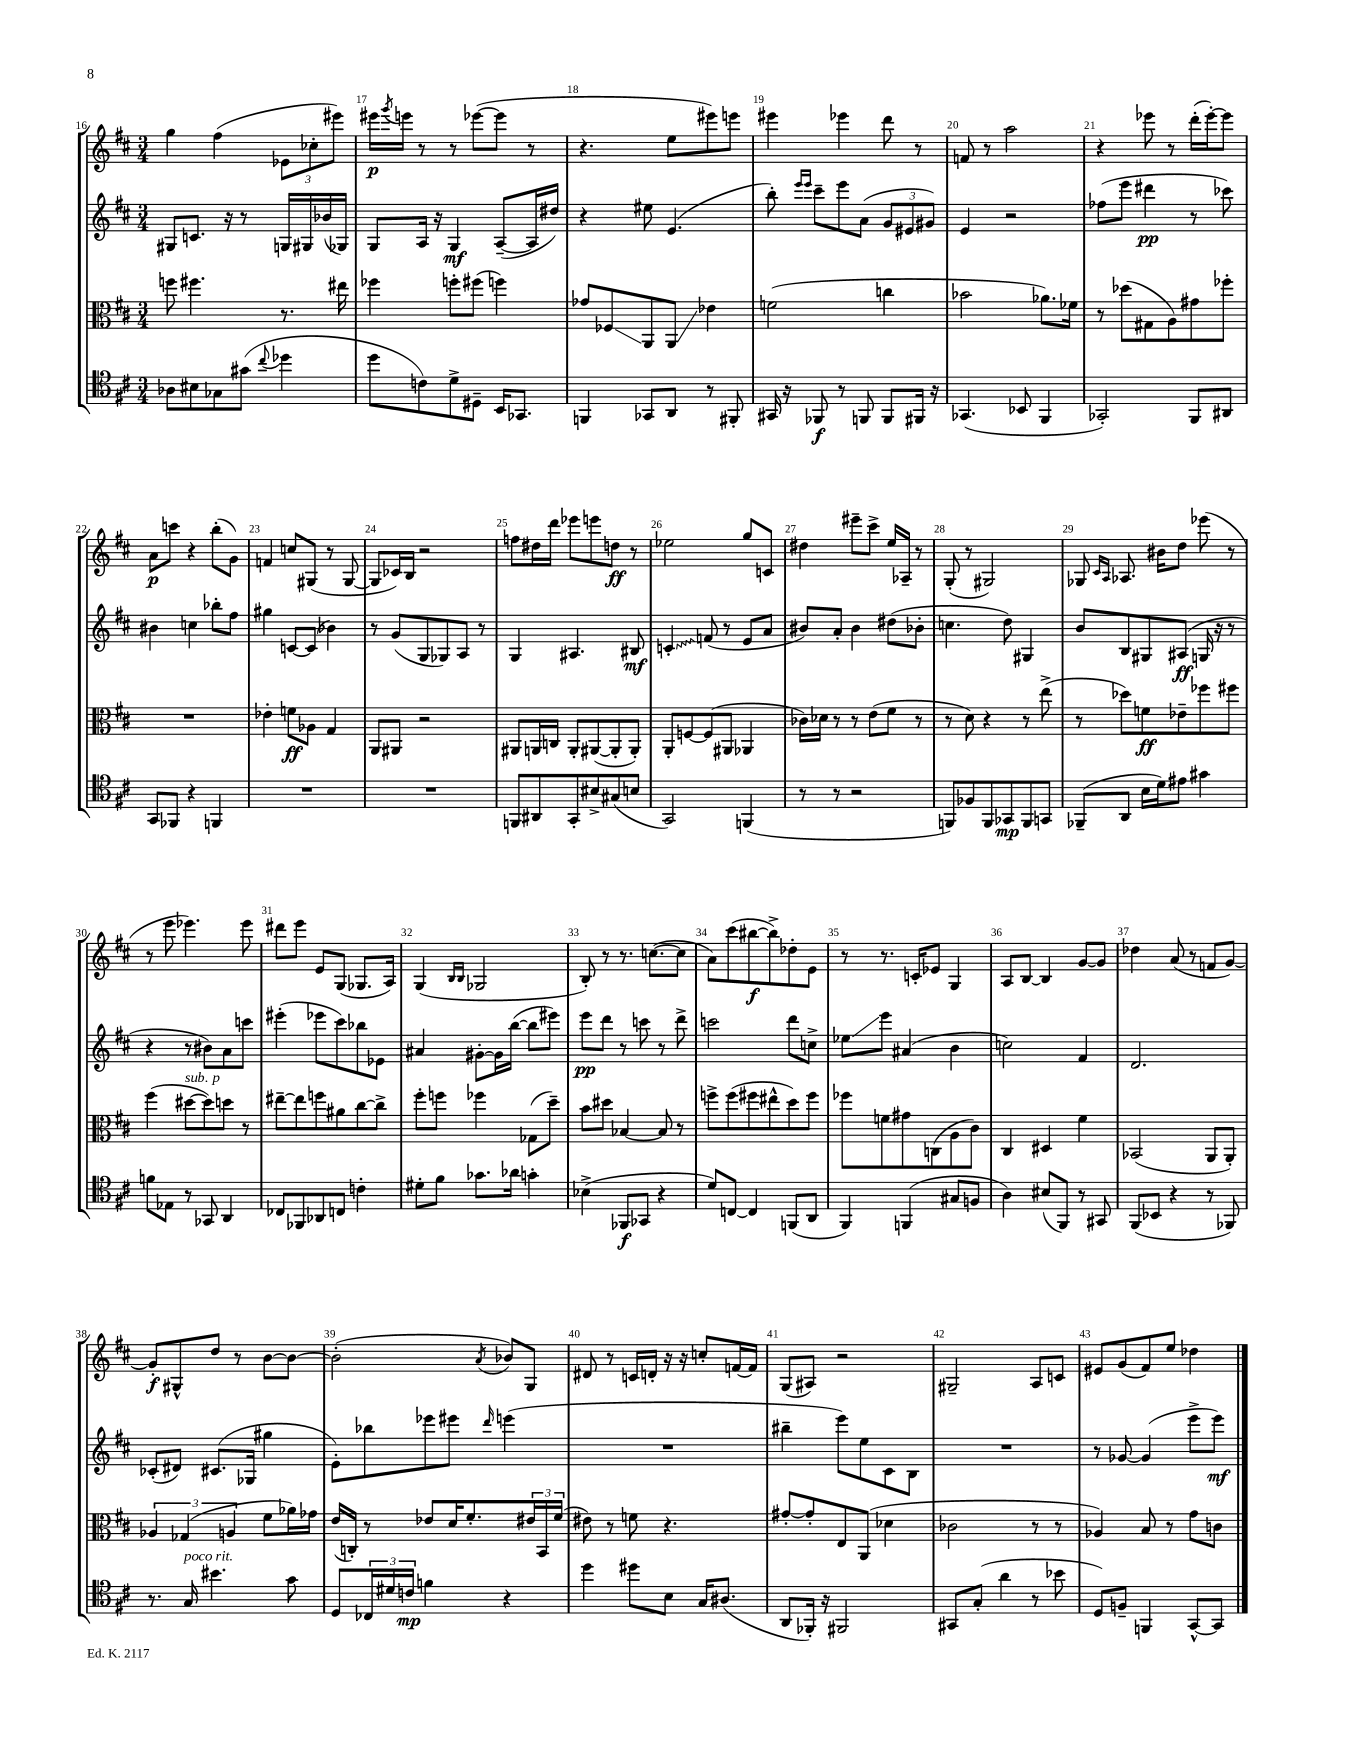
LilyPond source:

<<
\new StaffGroup <<
\new Staff = "s0" {
    \clef treble \key d \major \numericTimeSignature \time 3/4
    g''4 fis''4( \tuplet 3/2 { ees'8 ces''8-. eis'''8) } |
    eis'''16\p \acciaccatura { g'''8 } e'''16 r8 r8 ees'''8~( ees'''8 r8 |
    r4. e''8 eis'''8) e'''8 |
    eis'''4 ees'''4 d'''8 r8 |
    f'8 r8 a''2 |
    r4 ees'''8 r8 d'''16-.( ees'''16~-.) ees'''8 |
    a'8\p c'''8 r4 b''8-.( g'8) |
    f'4 c''8 gis8( r8 gis8~ |
    gis8 ces'16) b16 r2 |
    f''8 dis''16 d'''16 ees'''8 e'''8 d''8\ff r8 |
    ees''2 g''8 c'8 |
    dis''4 eis'''8-- cis'''8-> e''16 aes16-- r8 |
    g8-.( r8 gis2) |
    ges8 \grace { cis'16 a16 } aes8. bis'16 d''8 ees'''8( r8 |
    r8 e'''8 ees'''4.) ees'''8 |
    dis'''8 e'''8 e'8 g8( ges8. a16) |
    g4( \grace { b16 b16 } ges2 |
    b8-.) r8 r8. c''8.~( c''8 |
    a'8) cis'''8( bis''8~\f bis''8->) des''8-. e'8 |
    r8 r8. c'16-. ees'8 g4 |
    a8 b8~ b4 g'8~ g'8 |
    des''4 a'8( r8 f'8 g'8~) |
    g'8-.\f gis8-^ d''8 r8 b'8~ b'8~ |
    b'2-.( \acciaccatura { a'8 } bes'8) g8 |
    dis'8 r8 c'16 d'16-. r16 r16 c''8-. f'16~ f'16 |
    g8( ais8) r2 |
    gis2-- a8 c'8 |
    eis'8 g'8( fis'8) e''8 des''4 \bar "|." |
}
\new Staff = "s1" {
    \clef treble \key d \major \numericTimeSignature \time 3/4
    gis8 c'8. r16 r8 g16 gis16 bes'16( ges16) |
    g8 a16 r16 g4\mf a8~--( a16 dis''16) |
    r4 eis''8 e'4.( |
    b''8-.) \grace { e'''16 e'''16 } cis'''8-- e'''8 a'8( \tuplet 3/2 { g'8 eis'8 gis'8) } |
    e'4 r2 |
    fes''8( e'''8 dis'''4\pp r8 ces'''8) |
    bis'4 c''4 bes''8-. fis''8 |
    gis''4 c'8~ c'8( bes'4) |
    r8 g'8( g8 ges8) a8 r8 |
    g4 ais4. bis8\mf |
    \once \override Glissando.style = #'zigzag c'4-.\glissando f'8( r8 e'8 a'8 |
    bis'8) a'8-. bis'4 dis''8( bes'8-. |
    c''4. d''8) gis4 |
    b'8 b8 gis8 ais8\ff( g16 r16 r8 |
    r4 r8 bis'8) a'8 c'''8 |
    eis'''4-.( ees'''8 cis'''8) bes''8 ees'8 |
    ais'4 gis'8~-. gis'16 b''16~( b''8 eis'''8) |
    e'''8\pp d'''8 r8 c'''8 r8 d'''8-> |
    c'''2 d'''8 c''8-> |
    ees''8\glissando e'''8 ais'4( b'4 |
    c''2) fis'4 |
    d'2. |
    ces'8-.( dis'8) cis'8.( ges16 gis''4 |
    e'8-.) bes''8 ees'''8 eis'''8 \grace { d'''16 } e'''4( |
    R2. |
    bis''4-- e'''8) e''8 cis'8 b8 |
    R2. |
    r8 ges'8~ ges'4( e'''8-> e'''8\mf) \bar "|." |
}
\new Staff = "s2" {
    \clef alto \key d \major \numericTimeSignature \time 3/4
    f''8 fis''4. r8. eis''16 |
    fes''4 f''8-. fis''8( f''4) |
    ges'8 fes8\glissando a,8 a,8\glissando ees'4 |
    f'2( c''4 |
    bes'2 aes'8.) fes'16 |
    r8 des''8( gis8 a8) gis'8 fes''8-. |
    R2. |
    ees'4-. f'8\ff aes8 g4 |
    a,8 ais,8 r2 |
    ais,8 a,16 c16 a,8-. ais,8~( ais,8-. ais,8-.) |
    a,8-. f8~ f8( ais,8 aes,4 |
    ces'16) des'16 r8 r8 e'8( fis'8 r8 |
    r8 d'8) r4 r8 e''8->( |
    r8 des''8) f'8\ff ees'8-- fes''8 fis''8 |
    fis''4( dis''8~^\markup { \italic "sub. p" } dis''8) d''8 r8 |
    eis''8~-- eis''8 f''8 ais'8 cis''8~ cis''8-> |
    fis''8-. f''8 fes''4 ges8( d''8--) |
    b'8 dis''8 bes4~ bes8 r8 |
    f''8-> f''8( fis''8 eis''8-^ d''8) fis''8 |
    fes''8 f'8 gis'8 c8( a8 cis'8) |
    cis4 dis4 fis'4 |
    bes,2( a,8 a,8-.) |
    \tuplet 3/2 { aes4 ges4( a4 } fis'8 aes'16) ges'16 |
    e'16( c16-.) r8 ees'8 d'16 fis'8.-. \tuplet 3/2 { eis'16 b,16 fis'16( } |
    eis'8) r8 f'8 r4. |
    gis'8~-. gis'8-. e8 a,8( des'4 |
    ces'2 r8 r8 |
    aes4) b8 r8 g'8 c'8 \bar "|." |
}
\new Staff = "s3" {
    \clef tenor \key d \major \numericTimeSignature \time 3/4
    aes8 bis8 ges8 gis'8( \appoggiatura { cis''8 } des''4 |
    d''8 c'8) d'8-> dis8-- b,16 ges,8. |
    f,4 ges,8 a,8 r8 fis,8-. |
    gis,16 r16 fes,8\f r8 f,8 f,8 fis,16 r16 |
    ges,4.( bes,8 fis,4 |
    ges,2-.) fis,8 ais,8 |
    g,8 fes,8 r4 f,4 |
    R2. |
    R2. |
    f,8 ais,8 g,8-. bis8-> gis8( b8 |
    g,2) f,4( |
    r8 r8 r2 |
    f,8) fes8 f,8 ges,8\mp f,8 g,8 |
    fes,8--( a,8 b16 d'16) eis'8 gis'4 |
    f'8 ees8 r8 ges,8 a,4 |
    ces8 fes,8 aes,8 c8 c'4-. |
    dis'8-. fis'8 ges'8. aes'16 g'4-. |
    bes4->( fes,8\f ges,8 r4 |
    d'8) c8~ c4 f,8( a,8 |
    fis,4) f,4( gis8 f8 |
    a4) bis8( fis,8) r8 gis,8 |
    fis,8( bes,8 r4 r8 fes,8) |
    r8. g16^\markup { \italic "poco rit." } bis'4. g'8 |
    d8 \tuplet 3/2 { ces16 dis'16 c'16\mp } f'4 r4 |
    d''4 dis''8 b8 g16 ais8.( |
    a,8 fes,16-.) r16 fis,2 |
    gis,8 g8-.( a'4 r8 bes'8 |
    d8) f8-- f,4 g,8~-^ g,8 \bar "|." |
}
>>
>>
\layout { \context { \Score currentBarNumber = #16 \override BarNumber.break-visibility = ##(#f #t #t) barNumberVisibility = #all-bar-numbers-visible } }
